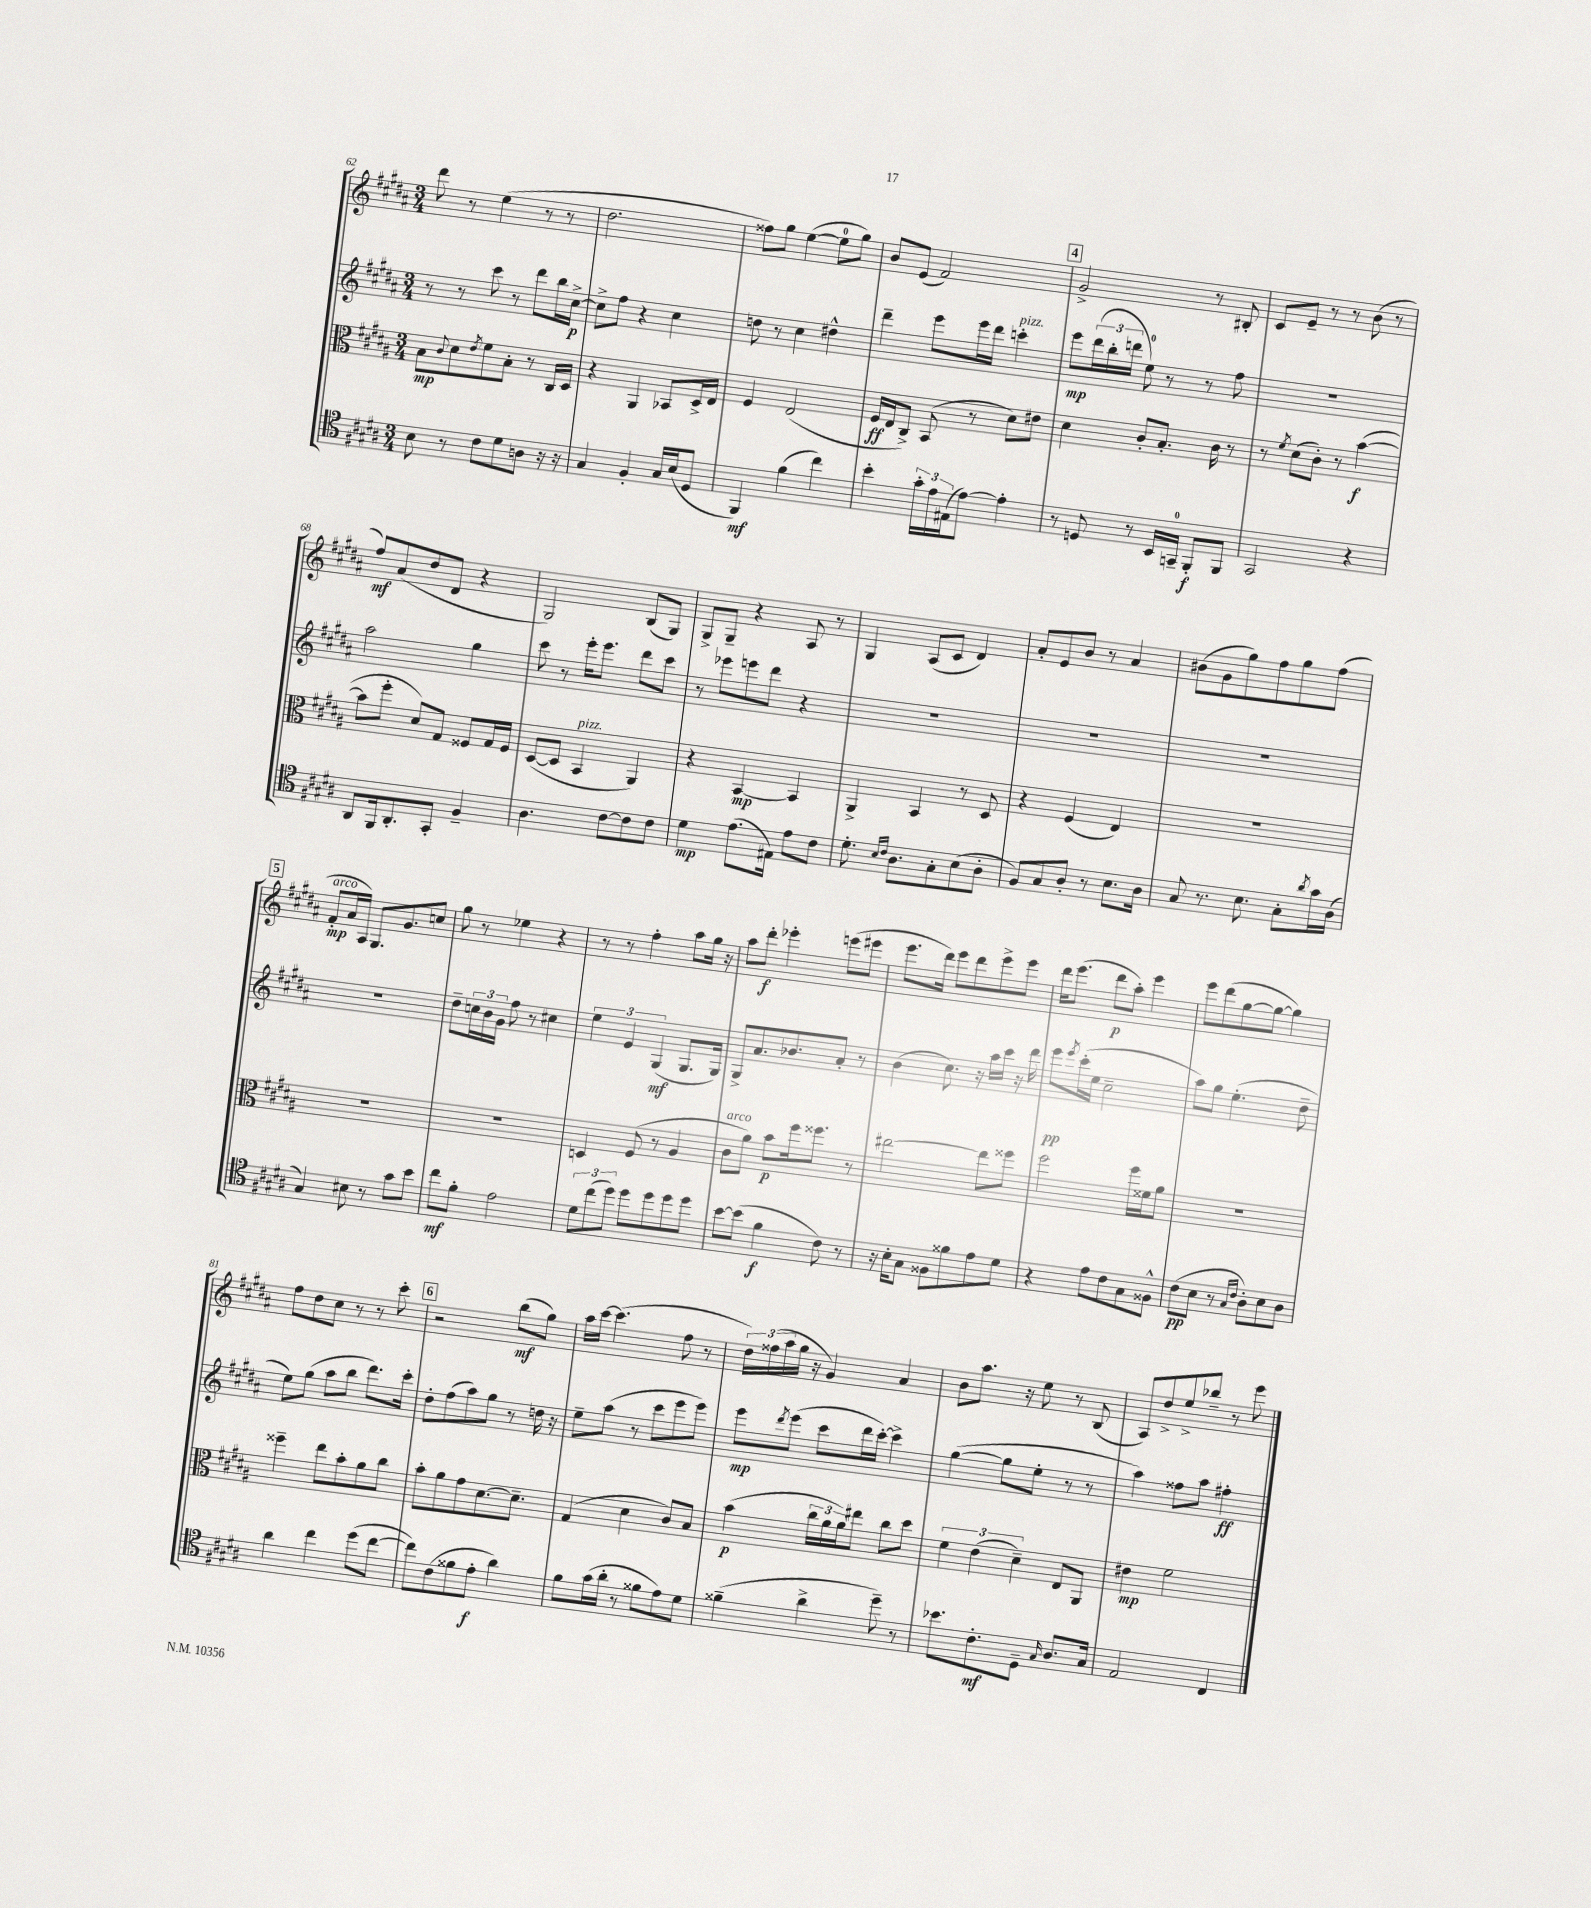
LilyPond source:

<<
\new StaffGroup <<
\new Staff = "s0" {
    \clef treble \key b \major \numericTimeSignature \time 3/4
    dis'''8 r8 e''4( r8 r8 |
    dis''2. |
    fisis''8) gis''8 e''4~( e''8-0 gis''8) |
    b'8 e'8( fis'2) |
    \mark \markup { \box "4" } gis'2-> r8 bis8-. |
    cis'8 e'8-- r8 r8 b'8( r8 |
    fis''8\mf) ais'8( dis''8 dis'8 r4 |
    gis2) b8( gis8) |
    gis8-> gis8-- r4 ais8 r8 |
    gis4 ais8( cis'8 dis'4) |
    ais'8-. e'8 b'8 r8 ais'4 |
    bis'8( gis'8 gis''8) fis''8 gis''8 fis''8( |
    \mark \markup { \box "5" } fis'8-.\mp^\markup { \italic "arco" } ais'16 ais16) gis8. gis'8. c''8 |
    gis''8 r8 ees''4 r4 |
    r8 r8 fis''4-. ais''8 gis''16 r16 |
    ais''8 dis'''8-.\f ees'''4-. e'''8( eis'''8 |
    e'''8. dis'''16) e'''8 dis'''8 e'''8-> e'''8 |
    dis'''16 e'''8.( dis'''8\p ais''8-.) e'''4 |
    e'''8 dis'''8( gis''8~ gis''8~ gis''4) |
    fis''8 dis''8 cis''8 r8 r8 cis'''8-. |
    \mark \markup { \box "6" } r2 b''8\mf( gis''8) |
    ais''16 cis'''16~ cis'''4.( fis''8 r8 |
    \tuplet 3/2 { dis''16) fisis''16( ais''16 } gis''16 r16 gis'4) ais'4 |
    b'8 ais''8. r16 e''8 r8 b8( |
    ais8) dis''8-> e''8-> bes''8-- r8 e'''8 \bar "|." |
}
\new Staff = "s1" {
    \clef treble \key b \major \numericTimeSignature \time 3/4
    r8 r8 cis'''8 r8 dis'''8 b''16 cis''16~->\p |
    cis''8-> fis''8 r4 cis''4 |
    d''8 r8 cis''4 dis''4-^ |
    dis'''4-- e'''8 e'''16 dis'''16 c'''4-.^\markup { \italic "pizz." } |
    \mark \markup { \box "4" } e'''8\mp \tuplet 3/2 { dis'''16( b''16-. d'''16 } e''8-0) r8 r8 fis''8 |
    R2. |
    ais''2 gis''4 |
    cis'''8 r8 e'''16-. e'''8. dis'''8 cis'''8 |
    r8 ees'''8 e'''8 dis'''8 r4 |
    R2. |
    R2. |
    R2. |
    \mark \markup { \box "5" } R2. |
    dis''8-- \tuplet 3/2 { c''16 b'16 gis'16 } fis''8 r8 cis''4 |
    \tuplet 3/2 { e''4 e'4 gis4\mf( } gis8. gis16) |
    gis8-> ais'8. bes'8. ais'8-. r8 |
    b'4( cis''8.) r16 ais''16 cis'''16 r16 dis'''16 |
    e'''8\pp \acciaccatura { e'''8 } cis'''16-.( e''16 cis''2-- |
    ais''8) gis''8 e''4.-.( dis''8-- |
    e''8) gis''8( ais''8 b''8 dis'''8.) cis'''16-. |
    \mark \markup { \box "6" } dis''8-. fis''8( ais''8) gis''8 r8 d''16 r16 |
    e''8-- ais''8( r8 cis'''8 e'''8 e'''8) |
    e'''8\mp \acciaccatura { dis'''8 } e'''8( cis'''8 dis'''16 cis'''16~-.) cis'''4-> |
    gis''4~( gis''8 e''8-. r8 r8 |
    ais''4) fisis''8 ais''8 fis''4-.\ff \bar "|." |
}
\new Staff = "s2" {
    \clef alto \key b \major \numericTimeSignature \time 3/4
    b8\mp \appoggiatura { cis'8 } dis'8 \acciaccatura { e'8 } fis'8 b8-. r8 cis16 dis16 |
    r4 ais,4 bes,8 dis16-> e16 |
    fis4 e2( |
    fis16\ff e16 cis8->) b,8( r8 dis'8) eis'8 |
    \mark \markup { \box "4" } dis'4 cis'8-. b8.-. cis'16 r8 |
    r8 \acciaccatura { fis'8 } dis'8( cis'8-.) r8 b'4~\f( |
    b'8 fis''8-. dis'8) gis8 fisis8 gis16 fisis16 |
    dis8~( dis8 b,4^\markup { \italic "pizz." } ais,4) |
    r4 b,4~\mp b,4 |
    ais,4-> b,4 r8 dis8 |
    r4 fis4( e4) |
    R2. |
    \mark \markup { \box "5" } R2. |
    R2. |
    d4 fis8( r8 ais4 |
    cis'8^\markup { \italic "arco" } ais'8) b'8\p fis''16 fisis''8. r8 |
    eis''2~ eis''8 fisis''8 |
    fis''2 fis''16 fisis'16 ais'8 |
    R2. |
    fisis''4-- e''8 b'8-. ais'8 cis''8 |
    \mark \markup { \box "6" } b'8-. ais'8 gis'8 dis'8.~ dis'8.-- |
    gis4( dis'4 cis'8) b8 |
    b'4\p( \tuplet 3/2 { cis''16 ais'16 ais'16) } eis''8 cis''8 dis''8 |
    \tuplet 3/2 { fis'4 e'4( dis'4--) } e8 ais,8 |
    eis'4\mp fis'2 \bar "|." |
}
\new Staff = "s3" {
    \clef tenor \key b \major \numericTimeSignature \time 3/4
    b8 r8 cis'8 dis'8 a8 r16 r16 |
    gis4 fis4-. gis16 b16( dis8 |
    fis,4\mf) fis'4( cis''4) |
    b'4-. \tuplet 3/2 { gis'16-. e'16 eis16( } e'8~) e'4-. |
    \mark \markup { \box "4" } r8 d8 r8 b,16 g,16-0-- fis,8-.\f fis,8 |
    gis,2 r4 |
    ais,8 fis,16 ais,8.-. gis,8-. fis4-- |
    ais4. cis'8~ cis'8 cis'8 |
    dis'4\mp e'8.( eis16) e'8 cis'8 |
    dis'8.-. \grace { b16 cis'16 } ais8. gis8-. b8( ais8-. |
    fis8) gis8 ais8-. r8 b8. ais16 |
    gis8 r8. b8. gis8-. \acciaccatura { ais'8 } gis'16 ais16( |
    \mark \markup { \box "5" } gis4) bis8 r8 gis'8 b'8 |
    cis''8\mf fis'8-. e'2 |
    \tuplet 3/2 { dis'8 cis''8( dis''8) } dis''8 dis''8 dis''8 dis''8 |
    b'8~ b'8( fis'4\f cis'8) r8 |
    r16 b16-. gis8 fisis8 fisis'8 e'8 dis'8 |
    r4 e'8 cis'8 gis8 fisis8-^ |
    cis'8\pp( b8 r8 \grace { gis16 cis'16 } ais8-.) b8 ais8 |
    ais'4 cis''4 dis''8( cis''8~ |
    \mark \markup { \box "6" } cis''8) cis'8( fisis'8 e'8-.\f ais'4) |
    fis'8 gis'16( ais'16-. r8 fisis'8 e'8) dis'8 |
    fisis'4--( ais'4-> dis''8--) r8 |
    bes'8. cis'8.-.\mf dis8-- \grace { gis16 } ais8. gis16 |
    e2 cis4 \bar "|." |
}
>>
>>
\layout { \context { \Score currentBarNumber = #62 } }
